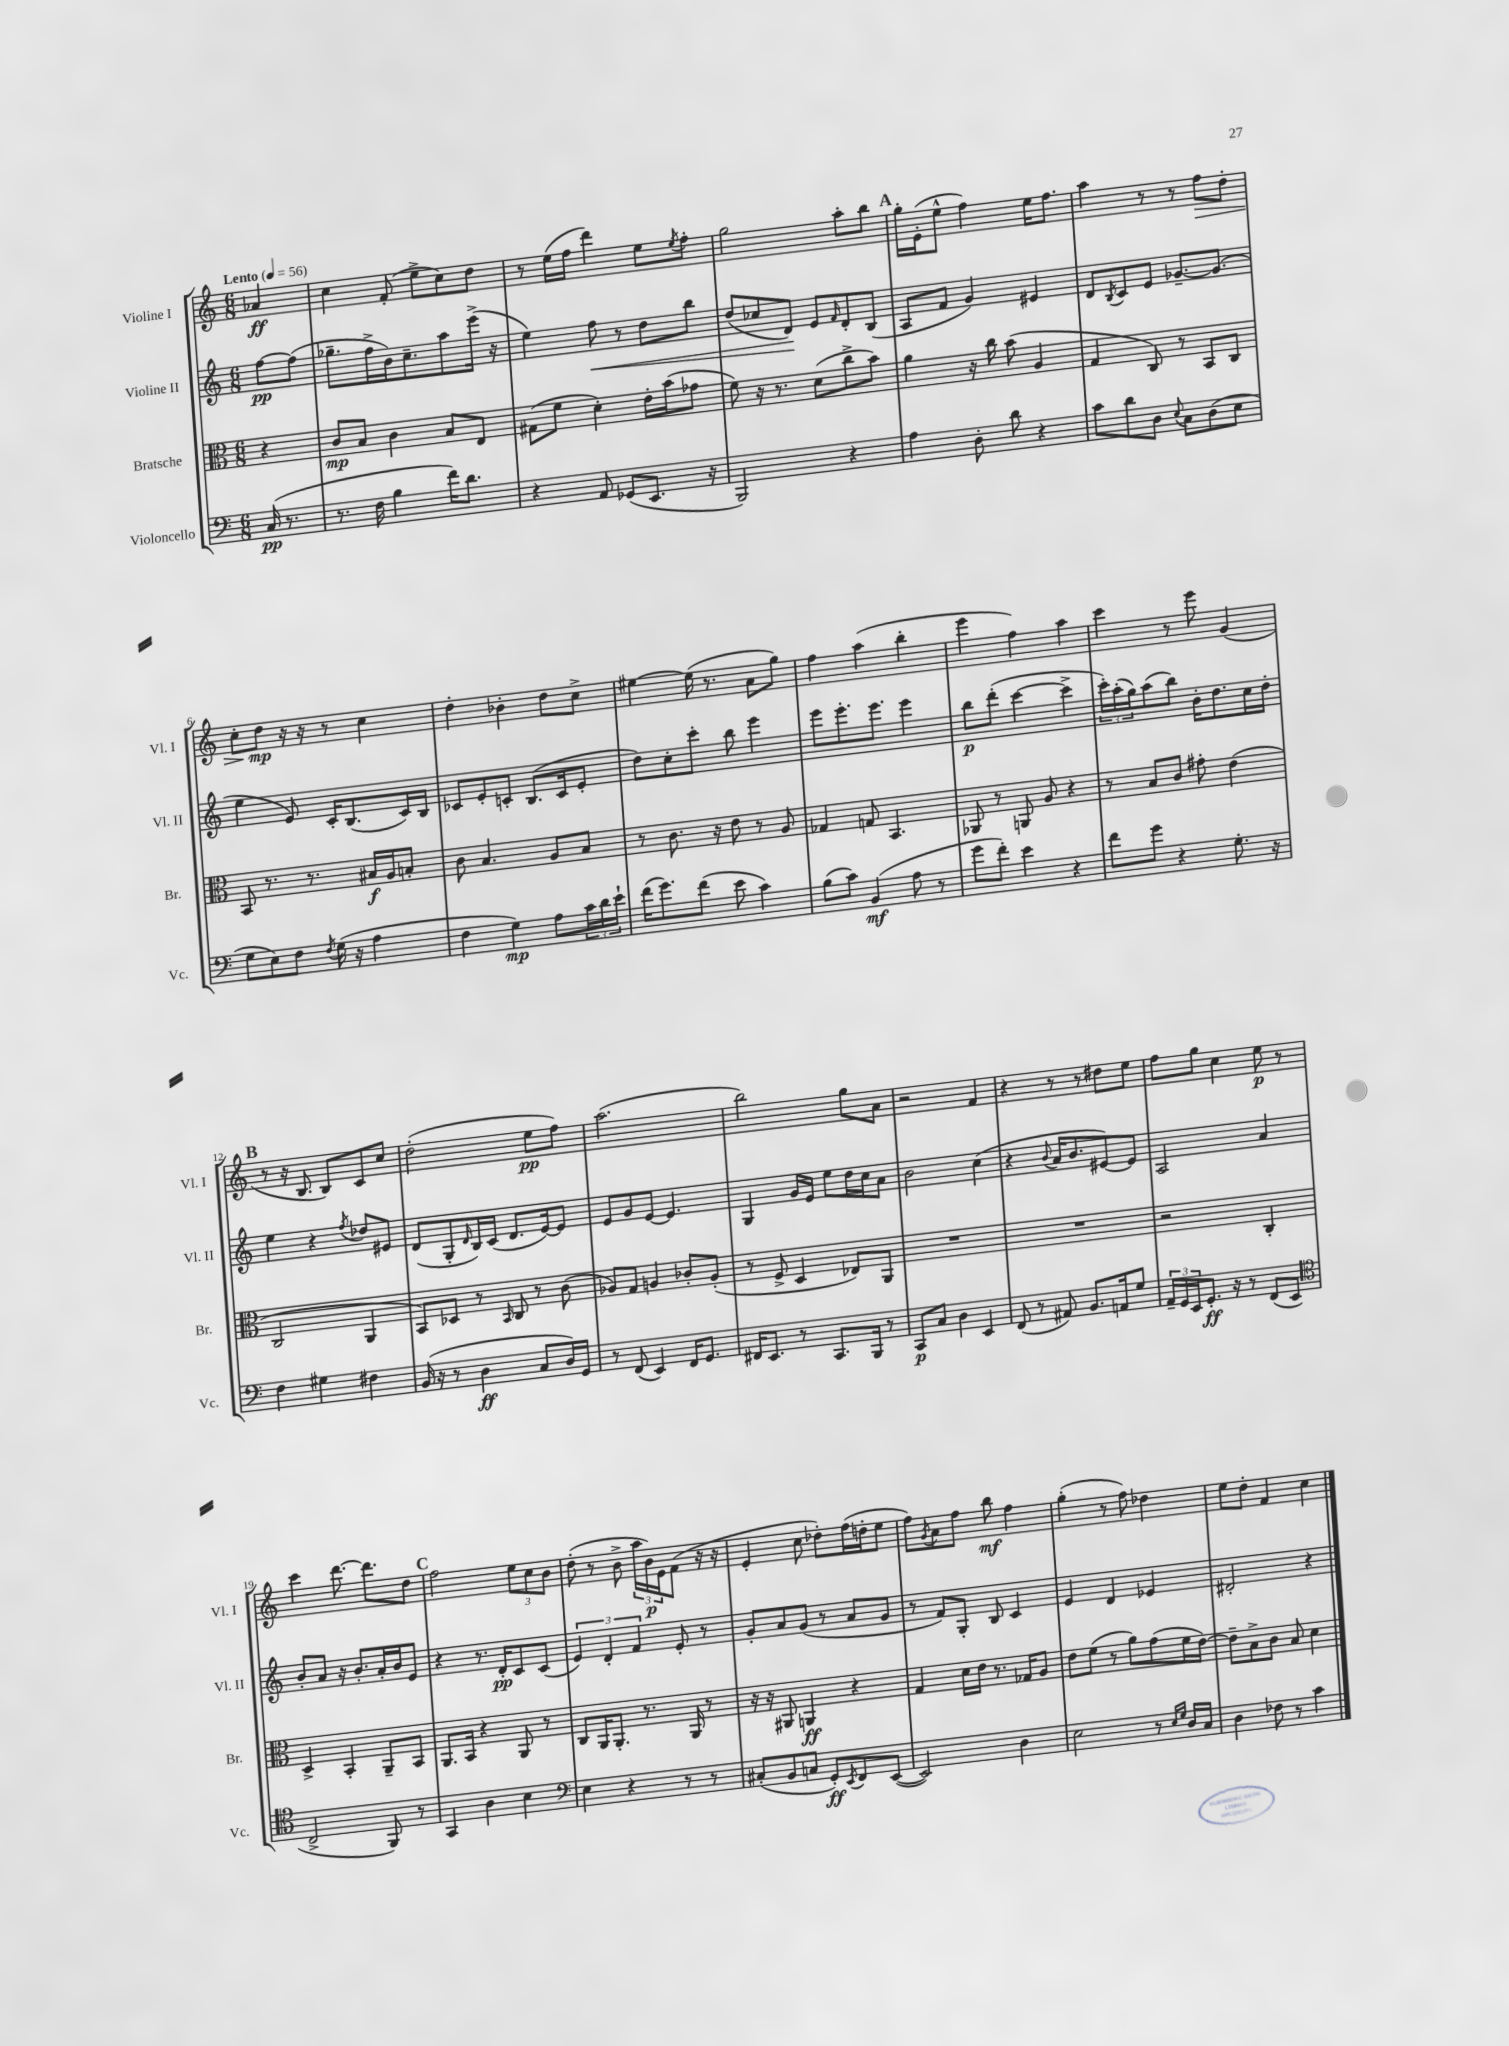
<<
\new StaffGroup <<
\new Staff = "s0" \with { instrumentName = "Violine I" shortInstrumentName = "Vl. I" } {
    \clef treble \key c \major \numericTimeSignature \time 6/8 \partial 4 \tempo "Lento" 4 = 56
    aes'4\ff |
    c''4 f'8-.( e''8-> c''8) d''8 |
    r8 e''16( f''16 d'''4) e''8 \acciaccatura { e''8 } f''8-. |
    g''2 a''8-. b''8 |
    \mark \markup { \bold "A" } g''16-. e'16-.( e''8-^ f''4) e''16 f''8. |
    a''4 r8 r8 f''8\> d''8-. |
    c''8-. d''8\mp\! r16 r16 r8 c''4 |
    d''4-. bes'4-. d''8 c''8-> |
    eis''4~ eis''16( r8. a'8 g''8) |
    f''4 a''4( b''4-. |
    e'''4 f''4) a''4 |
    c'''4 r8 e'''8 g'4( |
    \mark \markup { \bold "B" } r8 r16 b8. b8) c'8 c''8 |
    d''2-.( e''8\pp f''8) |
    a''2.( |
    b''2) g''8 a'8 |
    r2 f'4 |
    r4 r8 r8 dis''8 e''8 |
    f''8 g''8 c''4 e''8\p r8 |
    c'''4 d'''8.~ d'''8. d''8 |
    \mark \markup { \bold "C" } f''2 \tuplet 3/2 { e''8 c''8 b'8 } |
    d''8-.( r8 b'8-> \tuplet 3/2 { a''16 b'16\p) e'16 } f'8( r16 r16 |
    e'4-. c''8 des''8-.) f''16( d''16-. e''8 |
    f''8) \acciaccatura { g'8 } a'8 f''8 b''8\mf f''4 |
    g''4-.( r8 f''8) des''4 |
    e''8 d''8-. f'4 c''4 \bar "|." |
}
\new Staff = "s1" \with { instrumentName = "Violine II" shortInstrumentName = "Vl. II" } {
    \clef treble \key c \major \numericTimeSignature \time 6/8 \partial 4
    f''8~\pp f''8( |
    ges''8.-- f''16-> b'16) c''8.-- a''8 e'''16->( r16 |
    e''4) f''8\< r8 d''8 b''8 |
    d''8( ces''8 d'8\!) e'8 \grace { f'16 } d'8-. b8( |
    \mark \markup { \bold "A" } a8 f'8 g'4) eis'4 |
    d'8 \acciaccatura { b8 } c'8 e'8 ges'8.~-- ges'8.( |
    e''4 e'8) c'16-. b8.( c'16) b16 |
    ces'8 e'8-. c'8-. b8.( c'16 e'8-. |
    d''8) c''8-. c'''8-. b''8 e'''4 |
    e'''8 e'''8.-. e'''8. e'''4 |
    b''8\p d'''8-.( c'''4~ c'''4-> |
    \tuplet 3/2 { c'''16-.) a''16-.( g''16) } a''8( b''8) b'16-. d''8. c''16 d''16-. |
    \mark \markup { \bold "B" } e''4 r4 \acciaccatura { f''8 } des''8 eis'8 |
    d'8( g8-. \grace { d'16 } b16) c'16( d'8. e'16~) e'8 |
    e'8 g'8 e'8~ e'4. |
    g4 g'16 e'16 e''8 d''16 c''16 a'8 |
    b'2 c''4( |
    r4 \appoggiatura { b'8 } a'16 b'8. eis'8~) eis'8 |
    a2 a'4 |
    b'8-. a'8 r16 b'8.-. a'16-. b'16 e'8 |
    \mark \markup { \bold "C" } r4 r8. d'16-.\pp c'8 c'8( |
    \tuplet 3/2 { e'4) d'4-. f'4 } e'8-. r8 |
    g'8-. a'8 g'8( r8 a'8 g'8 |
    r8 f'8) g8-. b8 c'4 |
    e'4 d'4 ees'4 |
    dis'2-. r4 \bar "|." |
}
\new Staff = "s2" \with { instrumentName = "Bratsche" shortInstrumentName = "Br." } {
    \clef alto \key c \major \numericTimeSignature \time 6/8 \partial 4
    r4 |
    c'8\mp b8 c'4 b8 e8 |
    gis8( f'8 d'4-.) e'16-. b'16( ges'8 |
    f'8) r16 r8. d'8( c''8-> b'8) |
    \mark \markup { \bold "A" } a'4 r16 c''16 b'8( a4 |
    g4 c8) r8 b,8 c8 |
    b,8 r8. r8. bis16\f a16 b8-. |
    c'8 b4. a8 b8 |
    r8 c'8. r16 e'8 r8 a8 |
    ges4 g8 b,4. |
    aes,8 r8 a,8 a8 r4 |
    r8 b8 c'8 gis'8-. e'4( |
    \mark \markup { \bold "B" } c2 a,4 |
    b,8) des8 r8 \grace { b,16 } c8 r8 c'8( |
    aes8) g8 a4 ces'8-. a8-.( |
    r8 f8-> d4 ees8) a,8 |
    R2. |
    R2. |
    r2 c4-. |
    d4-> b,4-. a,8-- b,8 |
    \mark \markup { \bold "C" } a,8. b,16 r4 a,8 r8 |
    c8 a,16 a,8.-. r8. a,16 r8 |
    r16 r16 ais,8 a,4\ff r4 |
    g4 d'16 e'16 r8. ges16 a8 |
    e'8 f'8( r8 a'8) g'8( f'16 e'16~) |
    e'8-- b8-> c'8 b8 d'4 \bar "|." |
}
\new Staff = "s3" \with { instrumentName = "Violoncello" shortInstrumentName = "Vc." } {
    \clef bass \key c \major \numericTimeSignature \time 6/8 \partial 4
    c16\pp( r8. |
    r8. f16 b4 f'16) d'8. |
    r4 a,8 ges,8( e,8. r16 |
    b,,2) r4 |
    \mark \markup { \bold "A" } a4 d8-. d'8 r4 |
    c'8 d'8 d8 \appoggiatura { e8 } c8 d8( e8 |
    g8 e8) f8 \acciaccatura { f8 } g16( r16 a4 |
    f4 g4\mp) a8 \tuplet 3/2 { c'16 d'16 e'16-! } |
    f'16( g'8.) f'8( e'8 c'4) |
    b8( c'8) b,4\mf( a8 r8 |
    g'8 f'8-.) e'4 r4 |
    f'8 g'8 r4 g8.-. r16 |
    \mark \markup { \bold "B" } f4 gis4 fis4 |
    b,16( r16 r8 d4\ff c8 d16) g,16 |
    r8 f,8( e,4) f,16 g,8. |
    fis,16 e,8. r8 c,8. b,,16 r8 |
    c,8\p c8 d4 e,4 |
    f,8( r8 ais,8) b,8. a,16 g8 |
    \tuplet 3/2 { a,16-- g,16 e,16 } g,8.-.\ff r16 r8 f,8( e,8 |
    \clef tenor c2-> f,8) r8 |
    \mark \markup { \bold "C" } g,4 a4 b4 |
    \clef bass e4 r4 r8 r8 |
    cis8-.( b,8 c8 g,8-.\ff) \acciaccatura { e,8 } f,8 e,8~( |
    e,2) d4 |
    e2 r8 \grace { e16 g16 } d16 c16 |
    d4 fes8 r8 c'4 \bar "|." |
}
>>
>>
